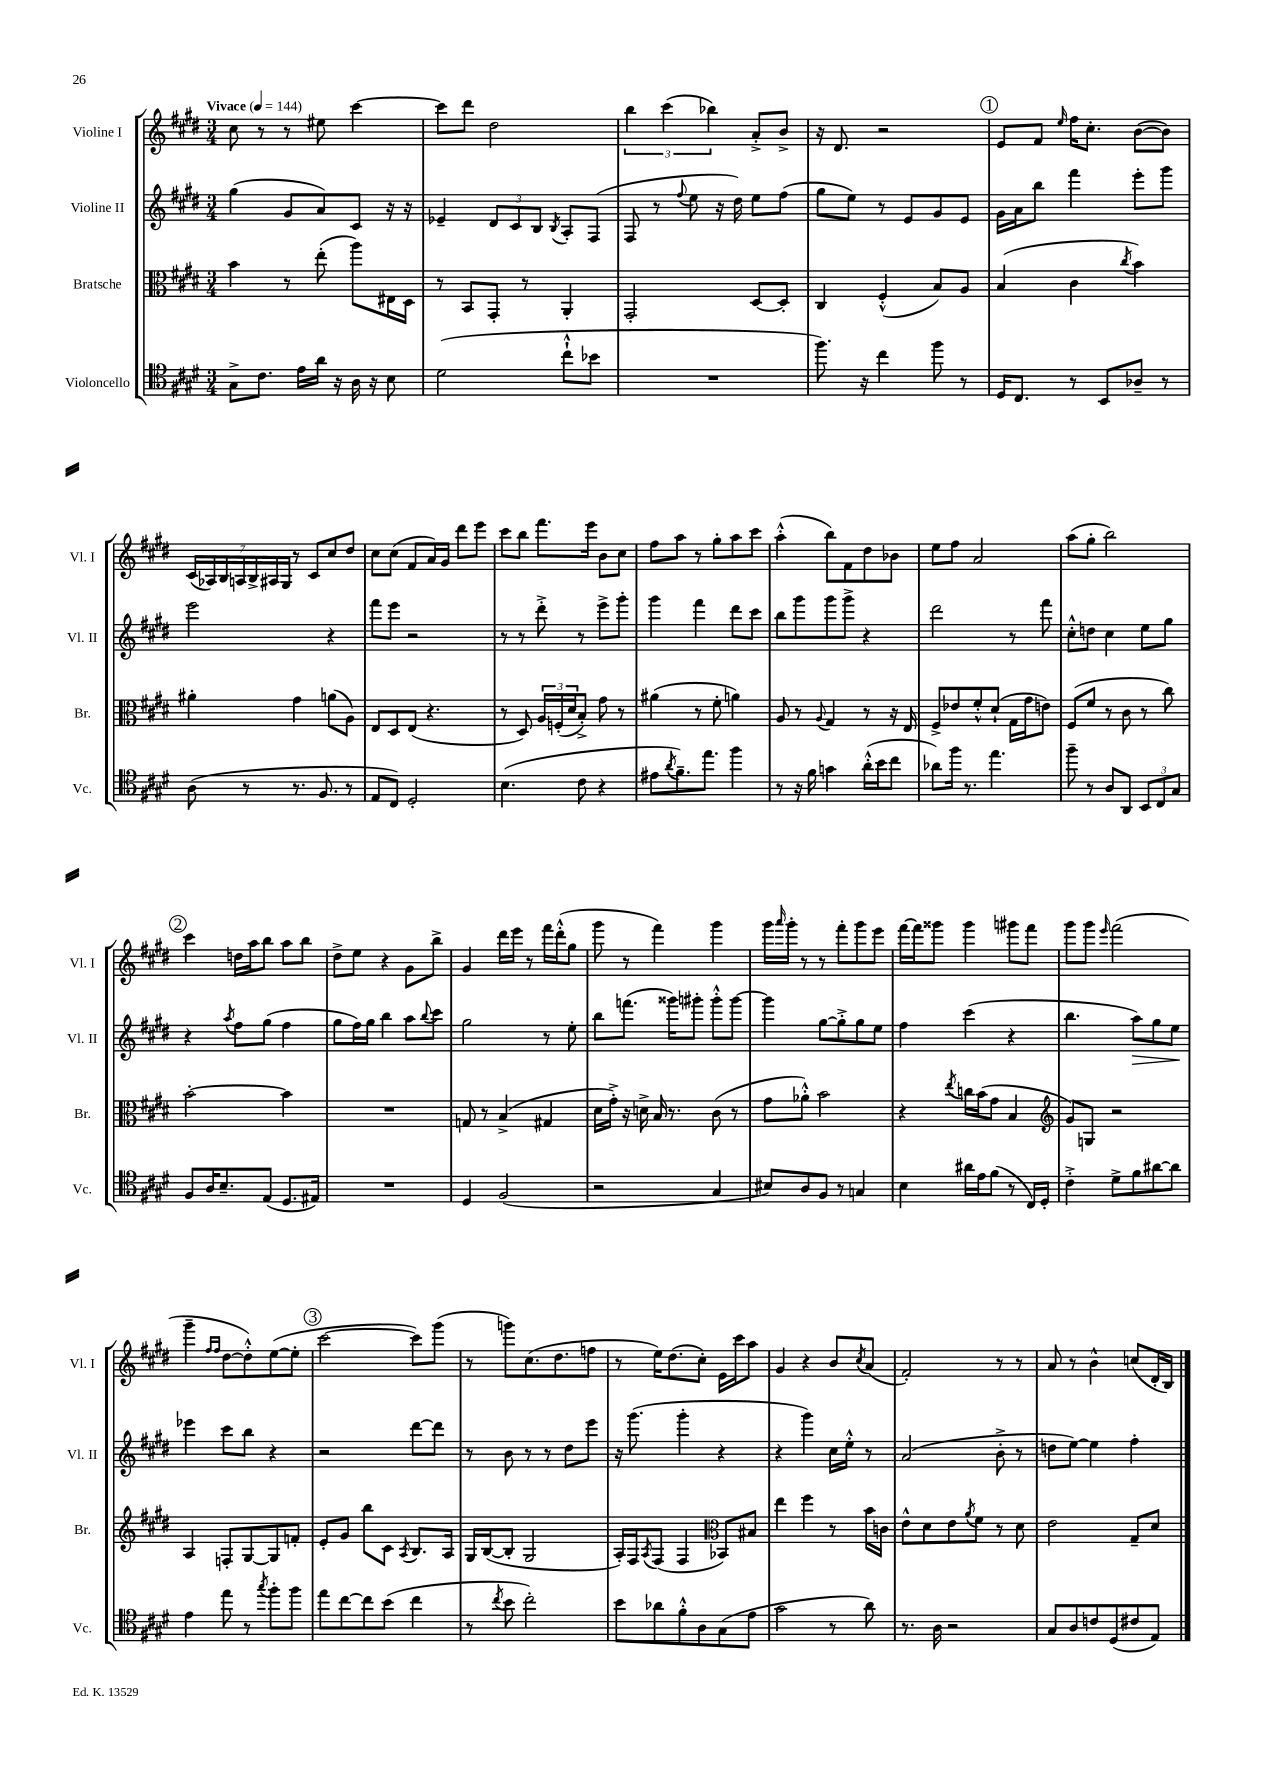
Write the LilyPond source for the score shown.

<<
\new StaffGroup <<
\new Staff = "s0" \with { instrumentName = "Violine I" shortInstrumentName = "Vl. I" } {
    \clef treble \key e \major \numericTimeSignature \time 3/4 \tempo "Vivace" 4 = 144
    cis''8 r8 r8 eis''8 cis'''4~ |
    cis'''8 dis'''8 dis''2 |
    \tuplet 3/2 { b''4 cis'''4( bes''4) } a'8-.-> b'8-> |
    r16 dis'8. r2 |
    \mark \markup { \circle "1" } e'8 fis'8 \grace { e''16 } fis''16 cis''8.-. b'8~( b'8) |
    \tuplet 7/4 { cis'16( aes16) b16 a16 b16-> ais16 gis16 } r8 cis'8 cis''8 dis''8 |
    cis''8 cis''8( fis'8 a'16) gis'16 dis'''8 e'''8 |
    cis'''8 b''8 fis'''8. e'''16 b'8 cis''8 |
    fis''8 a''8 r8 gis''8-. a''8 cis'''8 |
    a''4-.-^( b''8) fis'8 dis''8 bes'8 |
    e''8 fis''8 a'2 |
    a''8( gis''8-. b''2) |
    \mark \markup { \circle "2" } cis'''4 d''16 a''16 b''8 a''8 b''8 |
    dis''8-> e''8 r4 gis'8 b''8-> |
    gis'4 dis'''16 e'''16 r8 fis'''16 dis'''16-.-^( gis''8 |
    gis'''8 r8 fis'''4) gis'''4 |
    gis'''16 \grace { a'''16 } gis'''16-. r8 r8 fis'''8-. gis'''8 e'''8 |
    fis'''16~ fis'''16 gisis'''8 gisis'''4 gis'''8 fis'''8 |
    gis'''8 gis'''8 \grace { e'''16 } fis'''2( |
    gis'''4-- \grace { fis''16 fis''16 } dis''8~ dis''8-.-^) e''8~( e''8-. |
    \mark \markup { \circle "3" } cis'''2~ cis'''8) gis'''8( |
    r8 g'''8) cis''8.( dis''8. f''8 |
    r8 e''16) dis''8.( cis''8-.) e'16 cis'''16 a''8 |
    gis'4 r4 b'8 \acciaccatura { cis''8 } a'8( |
    fis'2-.) r8 r8 |
    a'8 r8 b'4-^ c''8( dis'16-. b16) \bar "|." |
}
\new Staff = "s1" \with { instrumentName = "Violine II" shortInstrumentName = "Vl. II" } {
    \clef treble \key e \major \numericTimeSignature \time 3/4
    gis''4( gis'8 a'8) cis'8 r16 r16 |
    ees'4-- \tuplet 3/2 { dis'8 cis'8 b8 } \acciaccatura { b8 } a8-. fis8( |
    fis8 r8 \appoggiatura { fis''8 } e''8 r16 dis''16) e''8 fis''8( |
    gis''8 e''8) r8 e'8 gis'8 e'8 |
    \mark \markup { \circle "1" } gis'16 a'16 b''8 fis'''4 e'''8-. gis'''8 |
    e'''2 r4 |
    fis'''8 e'''8 r2 |
    r8 r8 dis'''8-.-> r8 e'''8-> gis'''8-. |
    gis'''4 fis'''4 dis'''8 cis'''8 |
    b''8 gis'''8 gis'''8 gis'''8-> r4 |
    dis'''2 r8 fis'''8 |
    cis''8-.-^ d''8 cis''4 e''8 gis''8 |
    \mark \markup { \circle "2" } r4 \acciaccatura { a''8 } fis''8 gis''8( fis''4 |
    gis''8 fis''16) gis''16 b''4 a''8 \appoggiatura { b''8 } cis'''8 |
    gis''2 r8 e''8-. |
    b''8 f'''8.( gisis'''16) gis'''8-. gis'''8-.-^ gis'''8~ |
    gis'''4 gis''8~ gis''8-.-> gis''8 e''8 |
    fis''4 cis'''4( r4 |
    b''4. a''8\>) gis''8 e''8\! |
    ees'''4 cis'''8 b''8 r4 |
    \mark \markup { \circle "3" } r2 dis'''8~ dis'''8 |
    r8 b'8 r8 r8 dis''8 e'''8 |
    r16 gis'''8.( gis'''4-. r4 |
    r4 gis'''4) cis''16 e''16-.-^ r8 |
    a'2( b'8-.-> r8 |
    d''8 e''8~) e''4 fis''4-. \bar "|." |
}
\new Staff = "s2" \with { instrumentName = "Bratsche" shortInstrumentName = "Br." } {
    \clef alto \key e \major \numericTimeSignature \time 3/4
    b'4 r8 e''8-.( a''8) eis16 dis16 |
    r8 b,8 gis,8-. r8 a,4-. |
    gis,2-. dis8~ dis8-. |
    cis4 fis4-.-^( b8) a8 |
    \mark \markup { \circle "1" } b4( cis'4 \acciaccatura { cis''8 } b'4) |
    ais'4-. gis'4 a'8( a8) |
    e8 dis8 e8( r4. |
    r8 dis8) \tuplet 3/2 { a16 f16-.( dis'16 } b8-.->) gis'8 r8 |
    ais'4( r8 fis'8-. a'4) |
    a8 r8 \appoggiatura { a8 } gis4 r8 r16 e16 |
    fis8-> ees'8 fis'8-.-^ dis'8-!( gis16 gis'16 e'8) |
    fis8( fis'8 r8 cis'8 r8 cis''8) |
    \mark \markup { \circle "2" } b'2~-. b'4 |
    R2. |
    g8 r8 b4->( gis4 |
    dis'16 gis'16-.->) r16 d'16-> b16 r8. cis'8( r8 |
    gis'8 aes'8-.-^) b'2 |
    r4 \acciaccatura { e''8 } c''16 b'16( gis'8 b4 |
    \clef treble gis'8) g8 r2 |
    a4 f8-. gis8~ gis8 f'8-. |
    \mark \markup { \circle "3" } e'8-. gis'8 b''8 cis'8 \acciaccatura { a8 } b8. a16 |
    gis16 b16~( b8-. gis2 |
    a16-.) fis16 \acciaccatura { a8 } fis8( fis4 \clef alto bes,8) bis8 |
    e''4 fis''4 r8 b'16 c'16 |
    e'8-^ dis'8 e'8 \acciaccatura { a'8 } fis'8 r8 dis'8 |
    e'2 gis8-- dis'8 \bar "|." |
}
\new Staff = "s3" \with { instrumentName = "Violoncello" shortInstrumentName = "Vc." } {
    \clef tenor \key e \major \numericTimeSignature \time 3/4
    gis8-> cis'8. e'16 a'16 r16 a16 r16 b8 |
    dis'2( cis''8-!-^ bes'8 |
    R2. |
    fis''8.) r16 cis''4 fis''8 r8 |
    \mark \markup { \circle "1" } dis16 cis8. r8 b,8 aes8-- r8 |
    a8( r8 r8. fis8. r8 |
    e8 cis8) dis2-. |
    b4.( cis'8 r4 |
    eis'8 \acciaccatura { a'8 } fis'8.--) e''8. fis''4 |
    r8 r16 fis'16 g'4 a'16-.-^( b'16 cis''8 |
    aes'8) fis''16 r8. e''4. |
    fis''8-- r8 a8 a,8 \tuplet 3/2 { b,8 cis8 gis8 } |
    \mark \markup { \circle "2" } fis8 a16 b8.-- e8( dis8. eis16) |
    R2. |
    dis4 fis2( |
    r2 gis4 |
    bis8) a8 fis8 r8 g4 |
    b4 ais'16 e'16 fis'8( r8 cis16) dis16-. |
    cis'4-.-> dis'8-> fis'8 ais'8~ ais'8 |
    e'4 e''8 r8 \acciaccatura { gis''8 } fis''8-. fis''8 |
    \mark \markup { \circle "3" } e''8 cis''8~ cis''8 b'8( cis''4 |
    r8 \acciaccatura { cis''8 } b'8 cis''2-.) |
    b'8 aes'8 fis'8-.-^ a8 gis8( e'8 |
    gis'2 r8 a'8) |
    r8. a16 r2 |
    gis8 a8 c'8 dis8( cis'8 e8) \bar "|." |
}
>>
>>
\layout { \context { \Score \remove "Bar_number_engraver" } }
